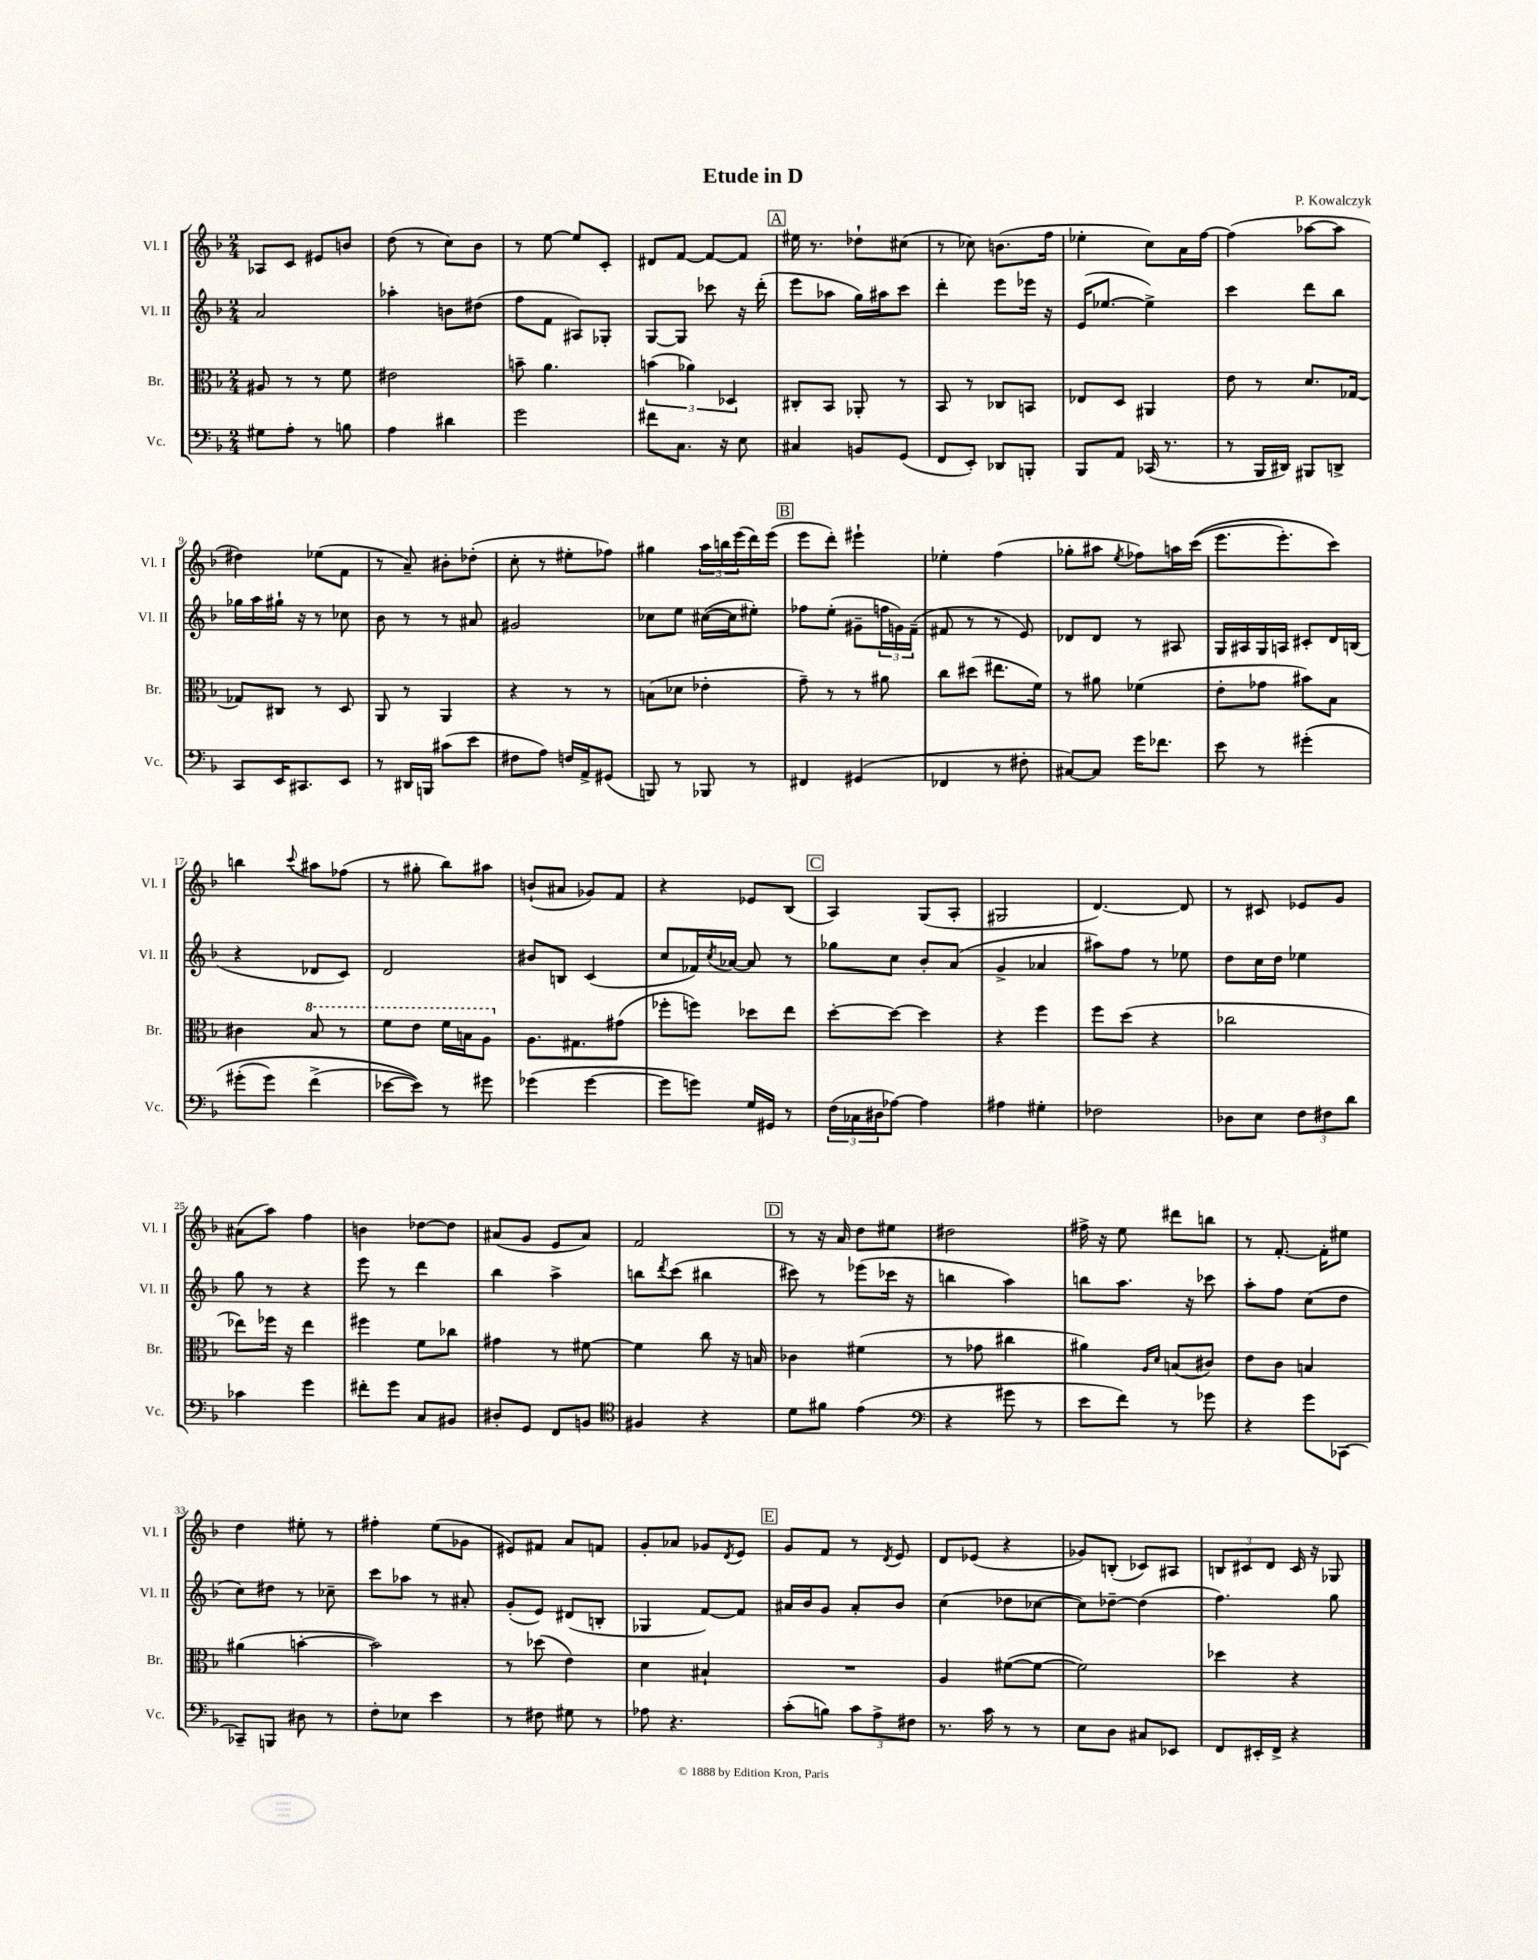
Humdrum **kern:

**kern	**kern	**kern	**kern
*part4	*part3	*part2	*part1
*staff4	*staff3	*staff2	*staff1
*I"Vc.	*I"Br.	*I"Vl. II	*I"Vl. I
*I'Vc.	*I'Br.	*I'Vl. II	*I'Vl. I
*clefF4	*clefC3	*clefG2	*clefG2
*k[b-]	*k[b-]	*k[b-]	*k[b-]
*M2/4	*M2/4	*M2/4	*M2/4
=1	=1	=1	=1
8G#X\L	8A#X/	2a/	8A-X/L
8A'\J	8r	.	8c/J
8r	8r	.	8e#X/L
8Bn\	8f\	.	8bn/J
=2	=2	=2	=2
4A\	2e#X\	4aa-X'\	(8dd\
.	.	.	8r
4d#X\	.	8bn\L	8cc\L)
.	.	(8dd#X\J	8b-\J
=3	=3	=3	=3
2g\	8bn~\	8ff\L	8r
.	4.a\	8f\J	[8ee\
.	.	8A#X/L)	8ee/L]
.	.	8G-X'/J	8c'/J
=4	=4	=4	=4
8f#X\L	(6bn\	[8G/L	8d#X/L
8.C\J	.	8G/J]	[8f/J
.	6a-X\)	.	.
.	.	8ccc-X\	8f/L_
16r	.	.	.
.	6D-X/	.	.
8E\	.	16r	8f/J]
.	.	(16ddd'\	.
!!LO:REH:place=s1:t=A
=5	=5	=5	=5
4C#X/	8C#X'/L	8eee\L	16ee#X\
.	.	.	8.r
.	8BB-/J	8aa-X\J	.
8BBn/L	8AA-X'/	16gg\LL)	8dd-X`\L
.	.	16aa#X\J	.
(8GG/J	8r	8ccc\J	(8cc#X\J
=6	=6	=6	=6
8FF/L	8BB-/	4ddd'\	8r
8EE'/J)	8r	.	8cc-X\)
8DD-X/L	8C-X/L	8eee\L	(8.bn\L
8BBBn'/J	8BBn/J	16eee-X\Jk	.
.	.	16r	16ff\Jk
=7	=7	=7	=7
8BBB-/L	8E-X/L	(16e/KL	4ee-X'\
.	.	[8.ee-X/J	.
8AA/J	8D/J	.	.
(16CC-X/	4AA#X/	4ee-^\])	8cc\L)
8.r	.	.	.
.	.	.	16a\L
.	.	.	[16ff\JJ
=8	=8	=8	=8
8r	8e\	4ccc\	(4ff\]
16BBB-/LL	8r	.	.
16DD#X/JJ)	.	.	.
8BBB#X/L	8.d/L	8ddd\L	[8aa-X\L
8DDn^/J	.	8bb-\J	8aa-\J]
.	[16G-X/Jk	.	.
!!LO:LB:g=z
=9	=9	=9	=9
8CC/L	8G-X/L]	16gg-X\LL	4dd#X\)
.	.	16aa\	.
16EE/K	8C#X/J	16gg#X`\JJ	.
8.CC#X/	.	16r	.
.	8r	8r	(8ee-X\L
8EE/J	8D/	8cc-X\	8f\J
=10	=10	=10	=10
8r	8AA/	8b-\	8r
16DD#X/LL	8r	8r	8a~/)
16BBBn/JJ	.	.	.
(8c#X\L	4AA/	8r	8b#X'\L
8e\J	.	8a#X/	(8dd-X'\J
=11	=11	=11	=11
8F#X\L	4r	2g#X/	8cc'\
8A\J)	.	.	8r
16Fn/LL	8r	.	8ee#X'\L
16AA^/J	.	.	.
(8GG#X/J	8r	.	8ff-X\J)
=12	=12	=12	=12
8BBBn/)	(8Bn\L	8cc-X\L	4gg#X\
8r	8d-X\J	8ee\J	.
8BBB-X/	4e-X'\	([16cc#X\LL	24aa\LL
.	.	.	24bbn\
.	.	16cc#\J]	.
.	.	.	(24eee\
8r	.	8ee#X'\J)	16ddd\)
.	.	.	(16eee\JJ
!!LO:REH:place=s1:t=B
=13	=13	=13	=13
4FF#X/	8g~\)	8ff-X\L	8eee\L
.	8r	(8ee'\J	8ddd'\J)
(4GG#X/	8r	8g#X~\L	4eee#X`\
.	8a#X\	24ffn\L	.
.	.	24gn\)	.
.	.	(24f~\JJ	.
=14	=14	=14	=14
4FF-X/	8cc\L	8f#X/	4ee-X'\
.	(8dd#X\J	8r	.
8r	8.ee#X\L	8r	(4ff\
8F#X'\	.	8e/)	.
.	16f\Jk)	.	.
=15	=15	=15	=15
[8C#X/L)	8r	8d-X/L	8gg-X'\L
8C#/J]	8a#X\	8d-/J	8aa#X\J
.	.	.	8qee/
16g\KL	(4f-X\	8r	8ff-X\L)
8.f-X\J	.	.	.
.	.	8A#X/	16aan\L
.	.	.	((16ccc\JJ
=16	=16	=16	=16
8e\	8e'\L	16G/LL	8.eee\L
.	.	16A#X/	.
8r	8g-X\J	16G/	.
.	.	16An/JJ	8.eee'\)
(4g#X'\	8b#X\L)	8c#X'/L	.
.	8B-\J	16d/L	8ccc\J)
.	.	(16Bn/JJ	.
!!LO:LB:g=z
=17	=17	=17	=17
(8g#X'\L	4c#X\	4r	4bbn\
8g#\J)	.	.	.
.	.	.	8qqccc/
*	*8va	*	*
(4f^\	8b-/	8d-X/L	8aa#X\L
.	8r	8c/J)	(8ff-X\J
=18	=18	=18	=18
[8e-X\L	8ff\L	2d/	8r
8e-\J]))	8ee\J	.	8gg#X'\
8r	16ff\LL	.	8bb-\L)
.	16bn\J	.	.
8g#X\	8a\J	.	8aa#X\J
=19	=19	=19	=19
*	*X8va	*	*
(4g-X\	8.A\L	8b#X/L	(8bn`/L
.	.	8Bn/J	8a#X/J
.	8.G#X\	.	.
[4g-\	.	(4c/	8g-X/L)
.	(8g#X\J	.	8f/J
=20	=20	=20	=20
8g-\L]	8ff-X'\L	8cc/L	4r
8gn\J)	8ffn\J)	16f-X/L)	.
.	.	8qcc/	.
.	.	[16a-X/JJ	.
16G/LL	8dd-X\L	8a-/]	8e-X/L
16GG#X/JJ	.	.	.
8r	8ee\J	8r	(8B-/J
!!LO:REH:place=s1:t=C
=21	=21	=21	=21
(24F\LL	[8dd'\L	8gg-X\L	4A/)
24C-X\	.	.	.
24D#X\J	.	.	.
[8A-X\J)	8dd\J_	8cc\J	.
4A-\]	4dd\]	8b-'/L	(8G/L
.	.	(8a/J	8A'/J
=22	=22	=22	=22
4A#X\	4r	4g^/	2G#X/
4G#X'\	4ff\	4a-X/	.
=23	=23	=23	=23
2F-X\	8ff\L	8aa#X\L)	[4.d/)
.	(8dd\J	8ff\J	.
.	4r	8r	.
.	.	8ee-X\	8d/]
=24	=24	=24	=24
8D-X\L	2cc-X\	8dd\L	8r
8E\J	.	16cc\L	8c#X/
.	.	16dd\JJ	.
12F\L	.	4ee-X\	8e-X/L
12F#X\	.	.	.
.	.	.	8g/J
12d\J	.	.	.
!!LO:LB:g=z
=25	=25	=25	=25
4c-X\	8ee-X\L)	8gg\	(8a#X\L
.	16ff-X\Jk	8r	8aa\J)
.	16r	.	.
4g\	4ee-\	4r	4ff\
=26	=26	=26	=26
8f#X'\L	4ff#X\	8eee\	4bn\
8g\J	.	8r	.
8C/L	8f\L	4ddd\	[8dd-X\L
8BB#X/J	8cc-X\J	.	8dd-\J]
=27	=27	=27	=27
8D#X'/L	4g#X\	4bb-\	(8a#X/L
8GG/J	.	.	8g/J
8FF/L	8r	4aa^\	8e/L
8BBn/J	[8f#X\	.	8a#/J)
=28	=28	=28	=28
*clefC4	*	*	*
4F#X/	4f#\]	8bbn\L	2f/
.	.	8qddd/	.
.	.	(8ccc\J	.
4r	8cc\	4bb#X\	.
.	16r	.	.
.	16Bn/	.	.
!!LO:REH:place=s1:t=D
=29	=29	=29	=29
8d\L	4c-X\	8ccc#X\)	8r
8f#X\J	.	8r	16r
.	.	.	16a/
(4e\	(4f#X\	(8eee-X\L	8dd\L
.	.	16ccc-X\Jk	8ee#X\J
.	.	16r	.
=30	=30	=30	=30
*clefF4	*	*	*
4r	8r	4bbn\	2dd#X\
.	8g-X\	.	.
8g#X\	4cc#X\	4aa\)	.
8r	.	.	.
=31	=31	=31	=31
8e\L	4a#X\)	8bbn\L	16ff#X^\
.	.	.	16r
8f\J)	.	8.aa\J	8ee\
.	16qqA/LL	.	.
.	16qqd/JJ	.	.
8r	(8Bn/L	.	8ddd#X\L
.	.	16r	.
8g-X\	8c#X/J)	8ccc-X\	8bbn\J
=32	=32	=32	=32
4r	8e\L	8aa'\L	8r
.	8c\J	8ff\J	[8.f'/
8g\L	4Bn/	(8cc\L	.
.	.	.	16f'\KL]
[8CC-X\J	.	8dd\J	8ee#X\J
!!LO:LB:g=z
=33	=33	=33	=33
8CC-X~/L]	(4a#X\	8cc\L)	4dd\
8BBBn/J	.	8dd#X\J	.
8D#X\	[4bn'\	8r	8ee#X'\
8r	.	8cc-X~\	8r
=34	=34	=34	=34
8F'\L	2b\])	8ccc\L	4ff#X'\
8E-X\J	.	8aa-X\J	.
4e\	.	8r	(8ee\L
.	.	8a#X'/	8g-X\J
=35	=35	=35	=35
8r	8r	(8g'/L	8e#X/L)
8F#X\	(8dd-X\	8e/J)	8f#X/J
8G#X\	4e\)	(8d#X/L	8a/L
8r	.	8Bn'/J	8fn/J
=36	=36	=36	=36
8A-X\	4d\	4G-X/	8g'/L
4.r	.	.	8a-X/J
.	4B#X`/	[8f/L)	8g-X/L
.	.	.	8qd/
.	.	8f/J]	8e/J
!!LO:REH:place=s1:t=E
=37	=37	=37	=37
(8c'\L	2r	16a#X/LL	8g/L
.	.	16b-/J	.
8Bn\J)	.	8g/J	8f/J
12c\L	.	8a#'/L	8r
12A^\	.	.	.
.	.	.	8qd/
.	.	8b-/J	8e/
12F#X\J	.	.	.
=38	=38	=38	=38
8.r	4A/	(4cc\	8d/L
.	.	.	(8e-X/J
16c\	.	.	.
8r	([8f#X\L	8dd-X\L	4r
8r	8f#\J_	[8cc-X\J	.
=39	=39	=39	=39
8E\L	2f#\])	8cc-\L])	8g-X/L)
8D\J	.	[8dd-X~\J	(8Bn'/J
8C#X/L	.	(4dd-\]	8c-X/L)
8EE-X/J	.	.	8A#X/J
=40	=40	=40	=40
8FF/L	4dd-X\	4.ff\)	12Bn/L
.	.	.	12c#X/
16EE#X'/L	.	.	.
.	.	.	12d/J
16FF^/JJ	.	.	.
4r	4r	.	16c#/
.	.	.	16r
.	.	8gg\	8G-X/
==	==	==	==
*-	*-	*-	*-
